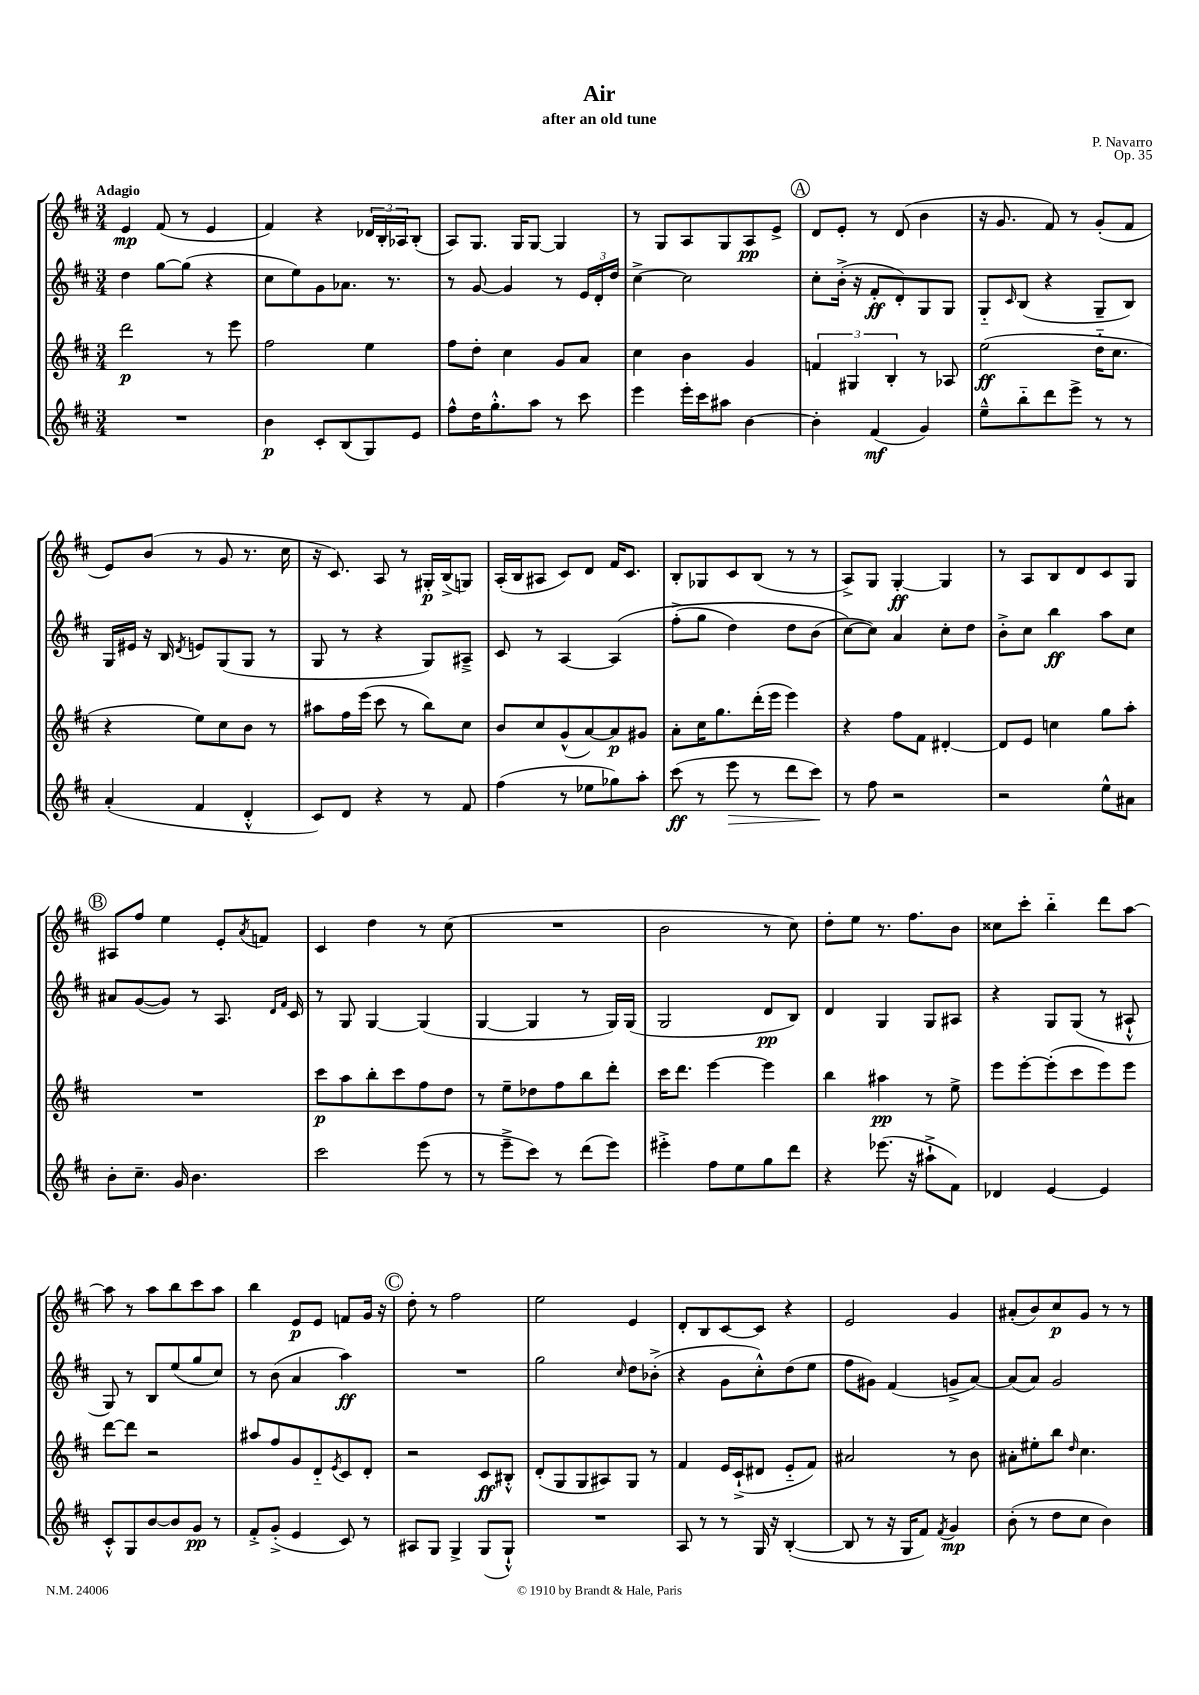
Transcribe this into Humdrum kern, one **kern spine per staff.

**kern	**dynam	**kern	**dynam	**kern	**dynam	**kern	**dynam
*part4	*part4	*part3	*part3	*part2	*part2	*part1	*part1
*staff4	*staff4	*staff3	*staff3	*staff2	*staff2	*staff1	*staff1
*clefG2	*	*clefG2	*	*clefG2	*	*clefG2	*
*k[f#c#]	*	*k[f#c#]	*	*k[f#c#]	*	*k[f#c#]	*
*M3/4	*	*M3/4	*	*M3/4	*	*M3/4	*
=1	=1	=1	=1	=1	=1	=1	=1
!	!	!	!	!	!	!LO:TX:a:B:t=Adagio	!
2.r	.	2ddd\	p	4dd\	.	4e/	mp
.	.	.	.	[8gg\L	.	(8f#/	.
.	.	.	.	(8gg\J]	.	8r	.
.	.	8r	.	4r	.	4e/	.
.	.	8eee\	.	.	.	.	.
=2	=2	=2	=2	=2	=2	=2	=2
4b\	p	2ff#\	.	8cc#\L	.	4f#/)	.
.	.	.	.	8ee\)	.	.	.
8c#'/L	.	.	.	8g\	.	4r	.
(8B/	.	.	.	8.a-X\J	.	.	.
8G/)	.	4ee\	.	.	.	24d-X/LL	.
.	.	.	.	.	.	24B'/	.
.	.	.	.	8.r	.	.	.
.	.	.	.	.	.	24A-X/J	.
8e/J	.	.	.	.	.	(8B'/J	.
=3	=3	=3	=3	=3	=3	=3	=3
8ff#^^\L	.	8ff#\L	.	8r	.	8A/L)	.
16dd\K	.	8dd'\J	.	[8g/	.	8.G/J	.
8.gg'^^\	.	.	.	.	.	.	.
.	.	4cc#\	.	4g/]	.	.	.
.	.	.	.	.	.	16G/KL	.
8aa\J	.	.	.	.	.	[8G/J	.
8r	.	8g/L	.	8r	.	4G/]	.
8ccc#\	.	8a/J	.	24e/LL	.	.	.
.	.	.	.	24d'/	.	.	.
.	.	.	.	24dd/JJ	.	.	.
=4	=4	=4	=4	=4	=4	=4	=4
4eee\	.	4cc#\	.	[4cc#^\	.	8r	.
.	.	.	.	.	.	8G/L	.
16eee'\LL	.	4b\	.	2cc#\]	.	8A/	.
16ccc#\J	.	.	.	.	.	.	.
8aa#X\J	.	.	.	.	.	8G/	.
[4b\	.	4g/	.	.	.	8A/	pp
.	.	.	.	.	.	8e^/J	.
!!LO:REH:place=s1:t=A
=5	=5	=5	=5	=5	=5	=5	=5
4b'\]	.	6fn/	.	8cc#'\L	.	8d/L	.
.	.	.	.	(16b'^\Jk	.	8e'/J	.
.	.	6G#X/	.	.	.	.	.
.	.	.	.	16r	.	.	.
(4f#/	mf	.	.	8f#'/L	ff	8r	.
.	.	6B'/	.	.	.	.	.
.	.	.	.	8d'/)	.	(8d/	.
4g/)	.	8r	.	8G/	.	4b\	.
.	.	8A-X/	.	8G/J	.	.	.
=6	=6	=6	=6	=6	=6	=6	=6
8ee~^^\L	.	(2ee\	ff	8G/L	.	16r	.
.	.	.	.	.	.	8.g/	.
.	.	.	.	16qqc#/	.	.	.
8bb\	.	.	.	(8B/J	.	.	.
8ddd\	.	.	.	4r	.	8f#/)	.
8eee^\J	.	.	.	.	.	8r	.
8r	.	16dd\KL	.	8G~/L	.	(8g'/L	.
.	.	8.cc#\J	.	.	.	.	.
8r	.	.	.	8B/J)	.	8f#/J	.
!!LO:LB:g=z
=7	=7	=7	=7	=7	=7	=7	=7
(4a'/	.	4r	.	16G/LL	.	8e/L)	.
.	.	.	.	16e#X/JJ	.	.	.
.	.	.	.	16r	.	(8b/J	.
.	.	.	.	16B/	.	.	.
.	.	.	.	8qd/	.	.	.
4f#/	.	8ee\L)	.	8en/L	.	8r	.
.	.	8cc#\	.	(8G/	.	8g/	.
4d'^^/	.	8b\J	.	8G/J	.	8.r	.
.	.	8r	.	8r	.	.	.
.	.	.	.	.	.	16cc#\	.
=8	=8	=8	=8	=8	=8	=8	=8
8c#/L)	.	8aa#X\L	.	8G/	.	16r	.
.	.	.	.	.	.	8.c#/)	.
8d/J	.	16ff#\L	.	8r	.	.	.
.	.	(16eee\JJ	.	.	.	.	.
4r	.	8ccc#\	.	4r	.	8A/	.
.	.	8r	.	.	.	8r	.
8r	.	8bb\L)	.	8G/L)	.	16G#X'/LL	p
.	.	.	.	.	.	(16B^/J	.
8f#/	.	8cc#\J	.	8A#X~^/J	.	8Gn/J)	.
=9	=9	=9	=9	=9	=9	=9	=9
(4ff#\	.	8b/L	.	8c#/	.	(16A'/LL	.
.	.	.	.	.	.	16B/J	.
.	.	8cc#/	.	8r	.	8A#X/J	.
8r	.	(8g^^/	.	[4A/	.	8c#/L)	.
8ee-X\L	.	[8a/)	.	.	.	8d/J	.
8gg-X\)	.	8a/]	p	(4A/]	.	16f#/KL	.
.	.	.	.	.	.	8.c#/J	.
8aa'\J	.	8g#X/J	.	.	.	.	.
=10	=10	=10	=10	=10	=10	=10	=10
(8ccc#\	ff	8a'\L	.	(8ff#'^\L	.	8B'/L	.
8r	.	16cc#\K	.	8gg\J	.	8G-X/	.
.	.	8.gg\	.	.	.	.	.
!	!LO:HP:b	!	!	!	!	!	!
8eee\	>	.	.	4dd\)	.	8c#/	.
8r	.	(16ddd'\L	.	.	.	(8B/J	.
.	.	16eee\JJ	.	.	.	.	.
8ddd\L	.	4eee\)	.	8dd\L	.	8r	.
8ccc#\J)	.	.	.	(8b\J	.	8r	.
.	]	.	.	.	.	.	.
=11	=11	=11	=11	=11	=11	=11	=11
8r	.	4r	.	[8cc#\L)	.	8A^/L)	.
8ff#\	.	.	.	8cc#\J])	.	8G/J	.
2r	.	8ff#\L	.	4a/	.	[4G'/	ff
.	.	8f#\J	.	.	.	.	.
.	.	[4d#X'/	.	8cc#'\L	.	4G/]	.
.	.	.	.	8dd\J	.	.	.
=12	=12	=12	=12	=12	=12	=12	=12
2r	.	8d#/L]	.	8b'^\L	.	8r	.
.	.	8e/J	.	8cc#\J	.	8A/L	.
.	.	4ccn\	.	4bb\	ff	8B/	.
.	.	.	.	.	.	8d/	.
8ee^^\L	.	8gg\L	.	8aa\L	.	8c#/	.
8a#X\J	.	8aa'\J	.	8cc#\J	.	8G/J	.
!!LO:LB:g=z
!!LO:REH:place=s1:t=B
=13	=13	=13	=13	=13	=13	=13	=13
8b'\L	.	2.r	.	8a#X/L	.	8A#X/L	.
8.cc#~\J	.	.	.	([8g/	.	8ff#/J	.
.	.	.	.	8g/J])	.	4ee\	.
16g/	.	.	.	.	.	.	.
4.b\	.	.	.	8r	.	.	.
.	.	.	.	8.A/	.	8e'/L	.
.	.	.	.	.	.	8qa/	.
.	.	.	.	.	.	8fn/J	.
.	.	.	.	16qqd/LL	.	.	.
.	.	.	.	16qqf#/JJ	.	.	.
.	.	.	.	16c#/	.	.	.
=14	=14	=14	=14	=14	=14	=14	=14
2ccc#\	.	8ccc#\L	p	8r	.	4c#/	.
.	.	8aa\	.	8G/	.	.	.
.	.	8bb'\	.	[4G/	.	4dd\	.
.	.	8ccc#\	.	.	.	.	.
(8eee\	.	8ff#\	.	(4G/]	.	8r	.
8r	.	8dd\J	.	.	.	(8cc#\	.
=15	=15	=15	=15	=15	=15	=15	=15
8r	.	8r	.	[4G/	.	2.r	.
8eee~^\L	.	8ee~\L	.	.	.	.	.
8ccc#\J)	.	8dd-X\	.	4G/]	.	.	.
8r	.	8ff#\	.	.	.	.	.
(8ddd\L	.	8bb\	.	8r	.	.	.
8eee\J)	.	8ddd'\J	.	16G/LL)	.	.	.
.	.	.	.	(16G/JJ	.	.	.
=16	=16	=16	=16	=16	=16	=16	=16
4eee#X'^\	.	16ccc#\KL	.	2G/	.	2b\	.
.	.	8.ddd\J	.	.	.	.	.
8ff#\L	.	[4eee\	.	.	.	.	.
8ee\	.	.	.	.	.	.	.
8gg\	.	4eee\]	.	8d/L	pp	8r	.
8ddd\J	.	.	.	8B/J)	.	8cc#\)	.
=17	=17	=17	=17	=17	=17	=17	=17
4r	.	4bb\	.	4d/	.	8dd'\L	.
.	.	.	.	.	.	8ee\J	.
(8.eee-X\	.	4aa#X\	pp	4G/	.	8.r	.
16r	.	.	.	.	.	8.ff#\L	.
8aa#X`^\L	.	8r	.	8G/L	.	.	.
8f#\J)	.	8ee^\	.	8A#X/J	.	8b\J	.
=18	=18	=18	=18	=18	=18	=18	=18
4d-X/	.	8eee\L	.	4r	.	8cc##X\L	.
.	.	[8eee'\	.	.	.	8ccc#'\J	.
[4e/	.	(8eee'\]	.	8G/L	.	4bb\	.
.	.	8ccc#\	.	(8G/J	.	.	.
4e/]	.	8eee\)	.	8r	.	8ddd\L	.
.	.	8eee\J	.	8A#X`^^/	.	[8aa\J	.
!!LO:LB:g=z
=19	=19	=19	=19	=19	=19	=19	=19
8c#'^^/L	.	[8ddd\L	.	8G/)	.	8aa\]	.
8G/	.	8ddd\J]	.	8r	.	8r	.
[8b/	.	2r	.	8B/L	.	8aa\L	.
8b/]	.	.	.	(8ee/	.	8bb\	.
8g/J	pp	.	.	8gg/	.	8ccc#\	.
8r	.	.	.	8cc#/J)	.	8aa\J	.
=20	=20	=20	=20	=20	=20	=20	=20
8f#'^/L	.	8aa#X/L	.	8r	.	4bb\	.
(8g'^/J	.	8ff#/	.	(8b\	.	.	.
4e/	.	8g/	.	4a/	.	8e/L	p
.	.	8d/	.	.	.	8e/J	.
.	.	8qe/	.	.	.	.	.
8c#/)	.	8c#/	.	4aa\)	ff	8fn/L	.
8r	.	8d'/J	.	.	.	16g/Jk	.
.	.	.	.	.	.	16r	.
!!LO:REH:place=s1:t=C
=21	=21	=21	=21	=21	=21	=21	=21
8A#X/L	.	2r	.	2.r	.	8dd'\	.
8G/J	.	.	.	.	.	8r	.
4G^/	.	.	.	.	.	2ff#\	.
(8G/L	.	8c#/L	ff	.	.	.	.
8G`^^/J)	.	8B#X'^^/J	.	.	.	.	.
=22	=22	=22	=22	=22	=22	=22	=22
2.r	.	(8d'/L	.	2gg\	.	2ee\	.
.	.	8G/	.	.	.	.	.
.	.	8G/	.	.	.	.	.
.	.	8A#X/)	.	.	.	.	.
.	.	.	.	16qqcc#/	.	.	.
.	.	8G/J	.	8dd\L	.	4e/	.
.	.	8r	.	(8b-X'^\J	.	.	.
=23	=23	=23	=23	=23	=23	=23	=23
8A/	.	4f#/	.	4r	.	8d'/L	.
8r	.	.	.	.	.	8B/	.
8r	.	16e/LL	.	8g\L	.	[8c#/	.
.	.	(16c#`^/J	.	.	.	.	.
16G/	.	8d#X/J	.	8cc#'^^\)	.	8c#/J]	.
16r	.	.	.	.	.	.	.
([4B'/	.	8e/L	.	(8dd\	.	4r	.
.	.	8f#/J)	.	8ee\J	.	.	.
=24	=24	=24	=24	=24	=24	=24	=24
8B/]	.	2a#X/	.	8ff#\L	.	2e/	.
8r	.	.	.	8g#X\J)	.	.	.
16r	.	.	.	(4f#/	.	.	.
16G/KL	.	.	.	.	.	.	.
8f#/J)	.	.	.	.	.	.	.
8qf#/	.	.	.	.	.	.	.
4g/	mp	8r	.	8gn^/L	.	4g/	.
.	.	8b\	.	[8a/J)	.	.	.
=25	=25	=25	=25	=25	=25	=25	=25
(8b'\	.	8a#X'\L	.	(8a/L]	.	(8a#X'/L	.
8r	.	8ee#X'\	.	8a/J)	.	8b/)	.
8dd\L	.	8bb\J	.	2g/	.	8cc#/	p
.	.	16qqdd/	.	.	.	.	.
8cc#\J	.	4.cc#\	.	.	.	8g/J	.
4b\)	.	.	.	.	.	8r	.
.	.	.	.	.	.	8r	.
==	==	==	==	==	==	==	==
*-	*-	*-	*-	*-	*-	*-	*-
